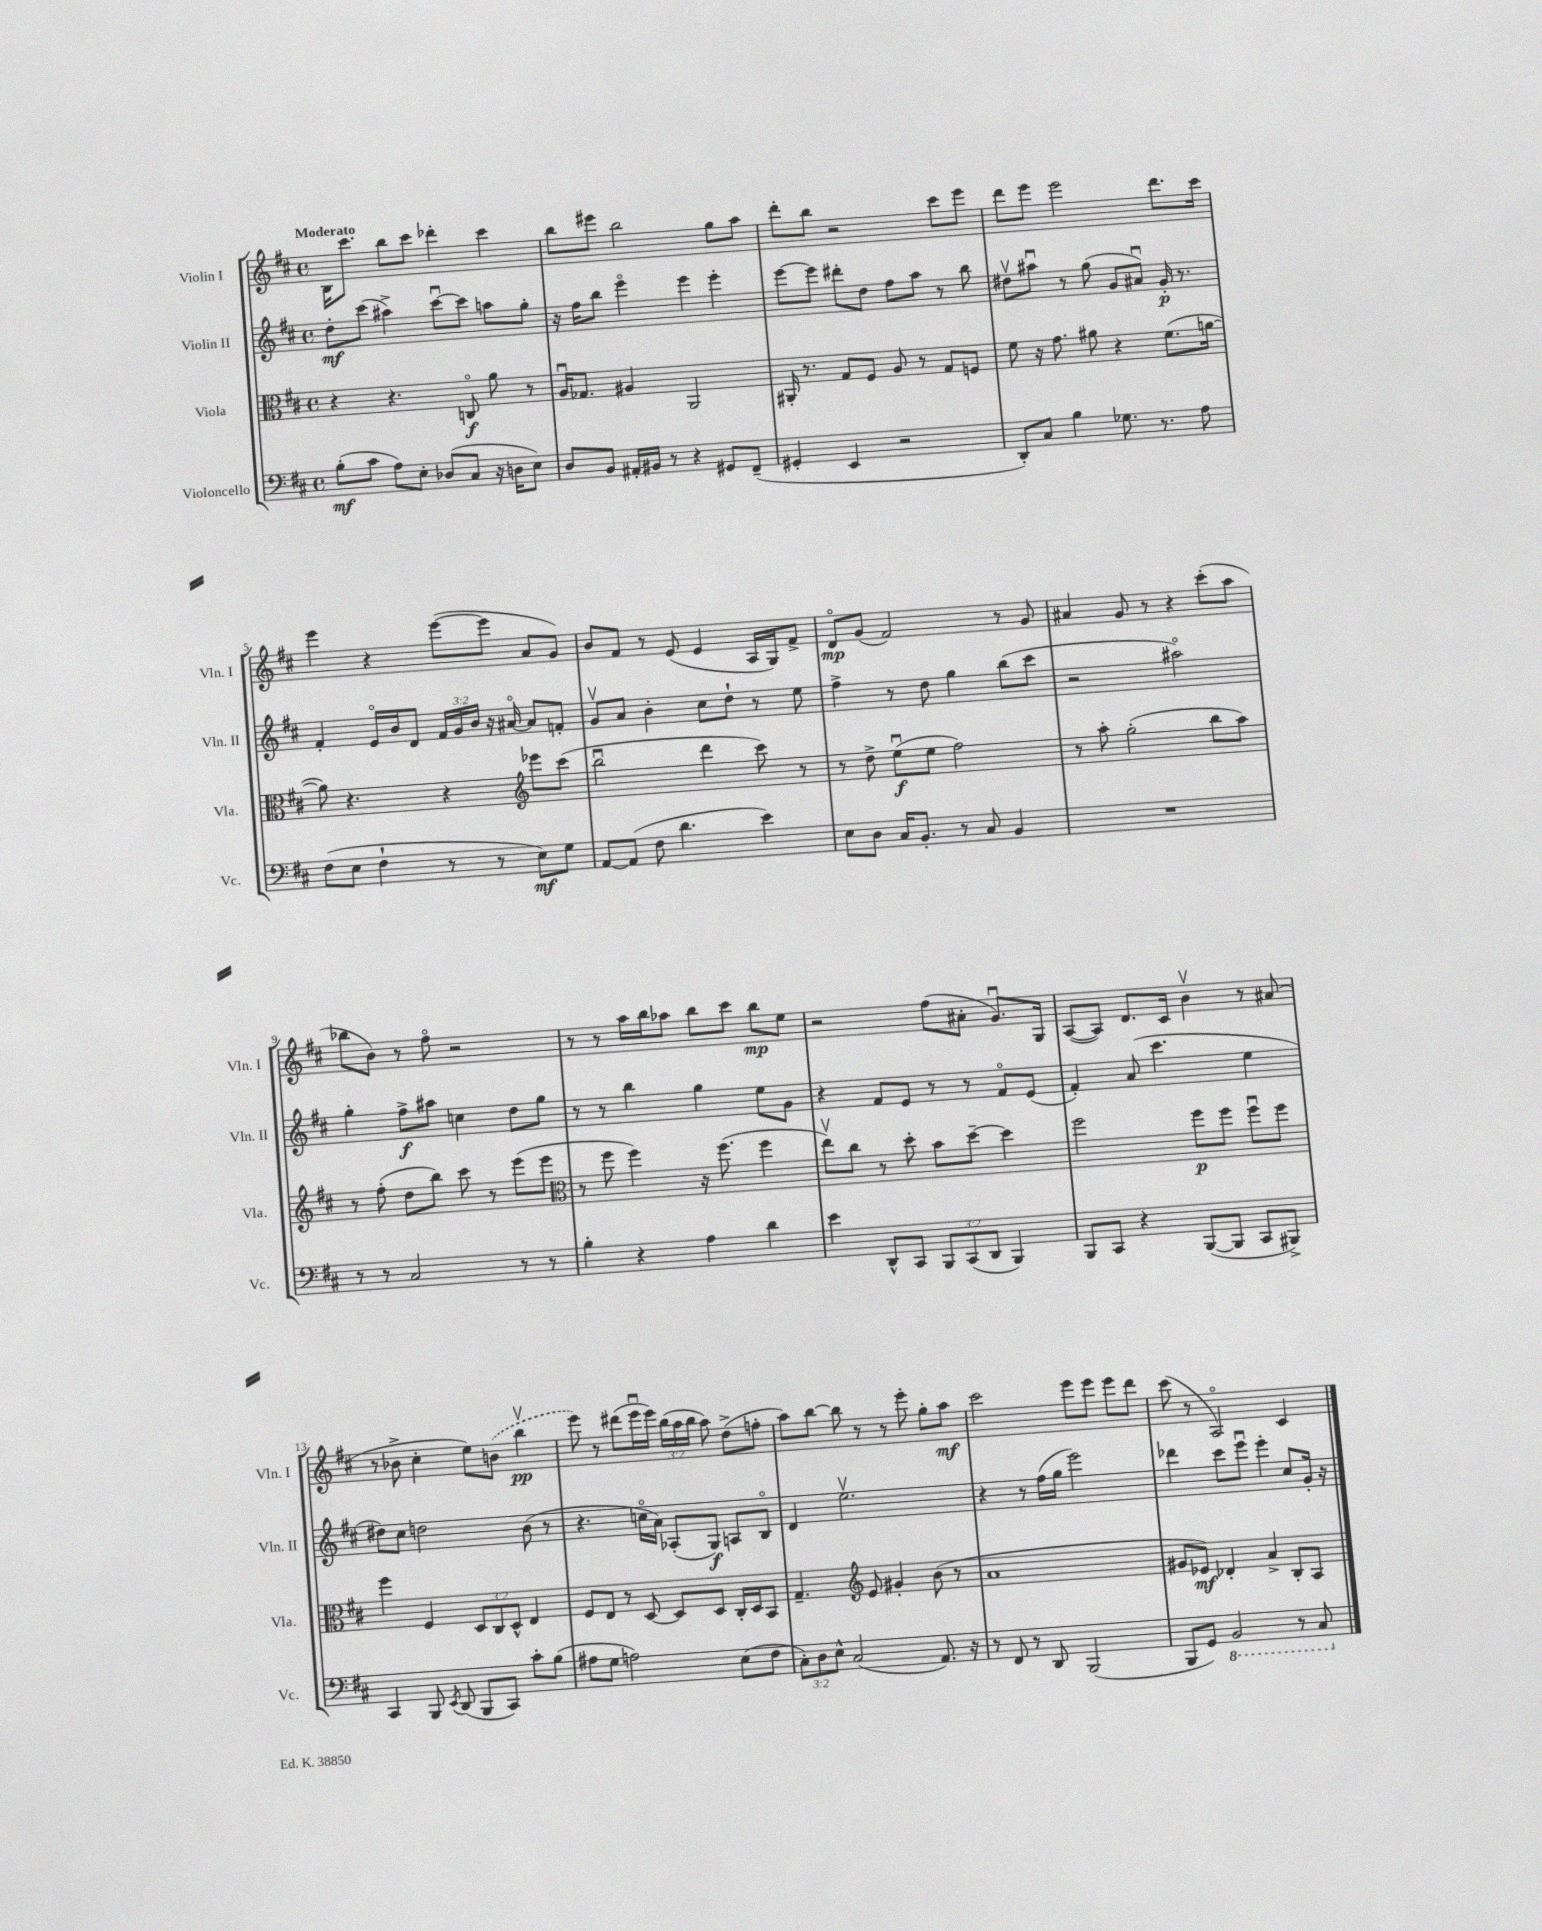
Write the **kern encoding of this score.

**kern	**kern	**kern	**kern
*staff4	*staff3	*staff2	*staff1
*clefF4	*clefC3	*clefG2	*clefG2
*k[f#c#]	*k[f#c#]	*k[f#c#]	*k[f#c#]
*M4/4	*M4/4	*M4/4	*M4/4
*met(c)	*met(c)	*met(c)	*met(c)
(8B'	4r	8dd'	16B
.	.	.	8.ccc#
8c#	.	(8ccc#	.
8A)	4.r	4aa#^)	8bb
8E'	.	.	8ccc#
(8D-	.	[8ccc#u	4ddd-'
8C#	8Co	8ccc#]	.
16r	8a	8aa	4ccc#
16D	.	.	.
8E)	8r	8gg'	.
=	=	=	=
8D	16Au	16r	8bb
.	8.G-	16ff#	.
8BB	.	8bb	8eee#
16AA#'	4A#	4eeeo	2bb
16BB#	.	.	.
8r	.	.	.
4r	2AA	4eee	.
8GG#	.	4eee'	8gg
(8FF#~	.	.	8aa
=	=	=	=
4GG#'	16AA#'	[8eee	8ddd'
.	8.r	.	.
.	.	8eee]	8bb
4EE	8G	8ddd#'	2r
.	8F#	8dd	.
2r	8A	8ff#	.
.	8r	8aa	.
.	8G	8r	8ccc#
.	8F	8bb	8eee
=	=	=	=
8DD')	8f#	8dd#v	8ddd
8C#	16r	8aa#u	8eee
.	8.g	.	.
4B	.	8r	2eee
.	8a#	(8gg	.
8.G-	4r	8g	.
.	.	8a#u)	.
8.r	.	.	.
.	(8.f#	16g'	8.ddd
.	.	8.r	.
8A	.	.	.
.	[16a	.	16ccc#
=	=	=	=
(8F#	8a])	4f#'	4eee
8E	4.r	.	.
4F#`	.	16eo	4r
.	.	16b	.
.	.	8d	.
8r	4r	24f#	([8eee
.	.	24g	.
.	.	24b	.
8r	.	16r	8eee]
.	.	[16a#o	.
*	*clefG2	*	*
8E)	8eee-	8a#]	8a
8G	(8ccc#	8f'	8g)
=	=	=	=
[8AA	2bbu	8gv	8b
(8AA]	.	8a	8f#
8F#	.	4b'	8r
4.d	.	.	(8e
.	4ddd	8cc#	4e
.	.	8dd`	.
4e)	8ccc#)	8r	16A
.	.	.	16G)
.	8r	8ee	8f#^
=	=	=	=
8E	8r	4ff#^	8do
8D	8dd^	.	(8g
16C#	(8eeu	8r	2f#)
8.BB'	.	.	.
.	8ee	8dd	.
8r	2ff#)	4gg	.
8C#	.	.	.
4BB	.	(8bb	8r
.	.	8ccc#	8g
=	=	=	=
1r	8r	2r	4a#
.	8aa'	.	.
.	(2gg'	.	8g
.	.	.	8r
.	.	2aa#o)	4r
.	8bb	.	(8ccc#'
.	8aa)	.	8aa
=	=	=	=
8r	8r	4gg'	8bb-
8r	(8ff#'	.	8b)
2C#	8dd	8ff#^	8r
.	8bb)	8aa#	8ff#o
.	8ccc#	4cc	2r
.	8r	.	.
8r	(8eee	8dd	.
8r	8eee	8gg	.
=	=	=	=
*	*clefC3	*	*
4B'	8r	8r	8r
.	8ff#	8r	8r
4r	4ff#)	4bb	16aa
.	.	.	16bb
.	.	.	8aa-
4A	16r	4gg	8bb
.	(8.ff#	.	.
.	.	.	8ccc#
4d	4ff#	8ee	8bb
.	.	8g	8ee
=	=	=	=
4e	8eev)	4r	2r
.	8cc#	.	.
8DD^^	8r	8f#	.
8CC#	8dd'	8e	.
12BBB	8b	8r	(8ff#
(12CC#	.	.	.
.	[8dd~	8r	8a#'
12DD	.	.	.
4BBB)	4dd]	8f#o	8.gu)
.	.	(8e	.
.	.	.	16G
=	=	=	=
8BBB	2ff#	4f#')	([8A
8CC#	.	.	8A])
4r	.	(8a	8.d
.	.	4.ccc#	.
.	.	.	16c#
([8BBB	8ff#	.	4bv
8BBB]	8ff#	.	.
8CC#	8ff#u	4ee	8r
8BBB#^)	8ff#	.	(8a#
=	=	=	=
4CC#	4ff#	8dd#)	8r
.	.	8cc#	8b-^
8BBB	4F#	2dd	4cc#'
8qEE	.	.	.
(8DD	.	.	.
8BBB	12D	.	8ee)
.	12C#	.	.
8CC#)	.	.	(8b
.	12D^^	.	.
8c#'	4E	(8b	4bbv
(8B	.	8r	.
=	=	=	=
8A#	8F#	4.r	8eee)
8G	8E	.	8r
2A)	8r	.	(8ddd#
.	[8D	16cco	16eeeu
.	.	16a)	16eee)
.	8D]	(8A-'	(24bb
.	.	.	24aa
.	.	.	24bb
.	8D	8G)	8aa)
(8E	16C#'	8A	(8dd^
.	16D	.	.
8F#	8BB	8Bo	8ff'
=	=	=	=
12C#')	4.G~	4d	8aa)
12D	.	.	.
.	.	.	[8bb
12E^^	.	.	.
(2C#	.	2.eev	8bb]
*	*clefG2	*	*
.	8e	.	8r
.	4g#'	.	8r
.	.	.	8eee'
8.AA)	(8b	.	8gg'
.	8r	.	8aa
16r	.	.	.
=	=	=	=
8r	1a	4r	2ccc#
8FF#	.	.	.
8r	.	8r	.
8DD	.	(16ff#	.
.	.	16gg	.
(2BBB	.	2eee)	8eee
.	.	.	8eee
.	.	.	8eee
.	.	.	8ddd
=	=	=	=
8BBB	8g#	4ddd-	(8ccc#
8GG)	8e-)	.	8r
2BBB	4d-'	8ccc#	2Ao)
.	.	8eeeu	.
.	4a^	4eee'	.
8r	8B'	8cc#	4c#
8CC#	8A	16g'	.
.	.	16r	.
==	==	==	==
*-	*-	*-	*-
